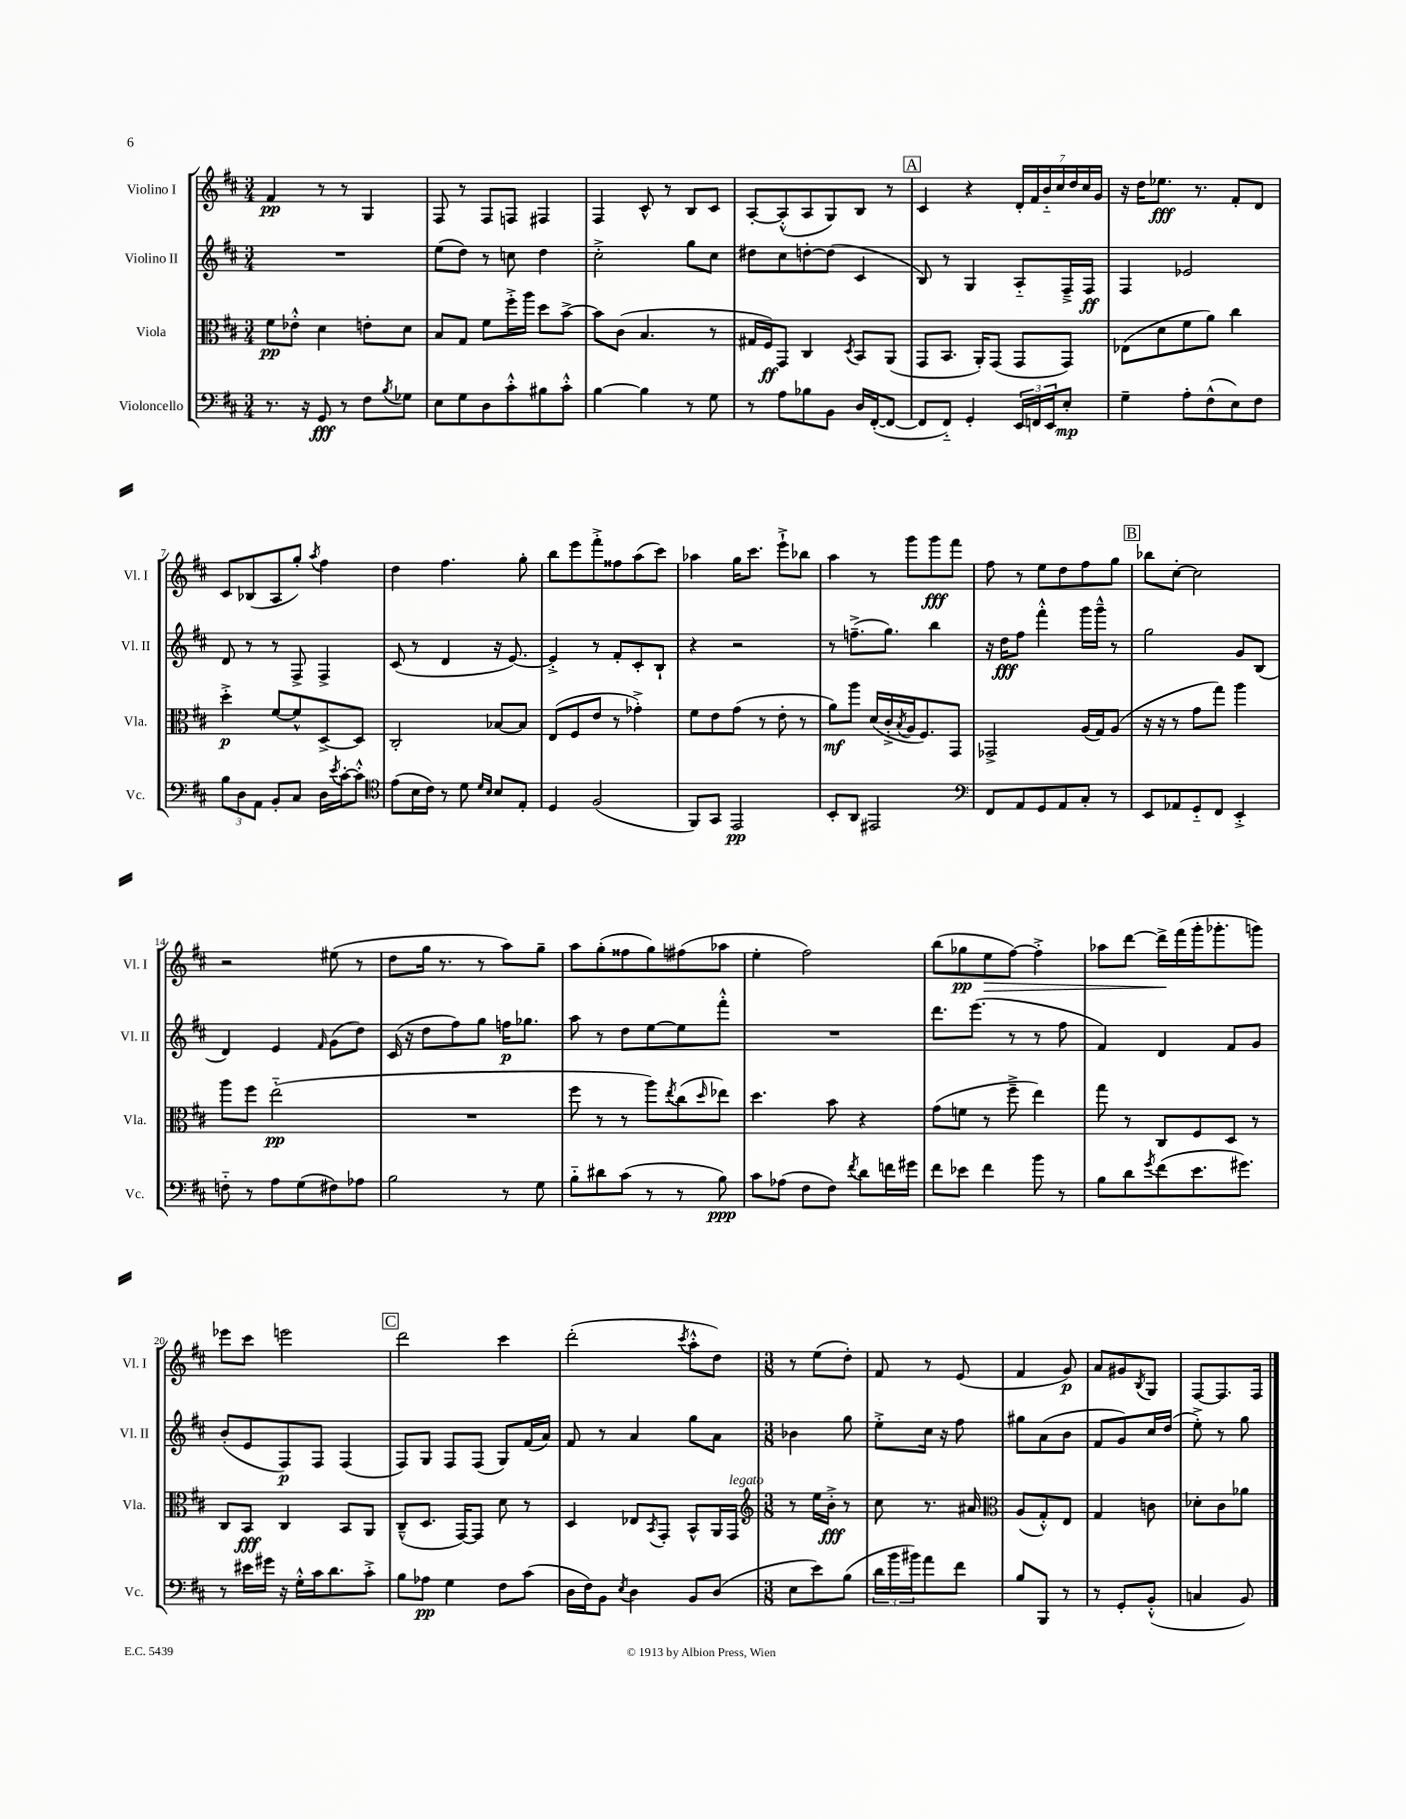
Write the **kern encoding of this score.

**kern	**dynam	**kern	**dynam	**kern	**dynam	**kern	**dynam
*part4	*part4	*part3	*part3	*part2	*part2	*part1	*part1
*staff4	*staff4	*staff3	*staff3	*staff2	*staff2	*staff1	*staff1
*I"Violoncello	*	*I"Viola	*	*I"Violino II	*	*I"Violino I	*
*I'Vc.	*	*I'Vla.	*	*I'Vl. II	*	*I'Vl. I	*
*clefF4	*	*clefC3	*	*clefG2	*	*clefG2	*
*k[f#c#]	*	*k[f#c#]	*	*k[f#c#]	*	*k[f#c#]	*
*M3/4	*	*M3/4	*	*M3/4	*	*M3/4	*
=1	=1	=1	=1	=1	=1	=1	=1
8.r	.	8f#\L	pp	2.r	.	4f#/	pp
.	.	8e-X'^^\J	.	.	.	.	.
16r	.	.	.	.	.	.	.
8GG/	fff	4d\	.	.	.	8r	.
8r	.	.	.	.	.	8r	.
8F#\L	.	8en'\L	.	.	.	4G/	.
8qB/	.	.	.	.	.	.	.
8G-X\J	.	8d\J	.	.	.	.	.
=2	=2	=2	=2	=2	=2	=2	=2
8E\L	.	8B/L	.	(8ee\L	.	8F#/	.
8G\	.	8G/J	.	8dd\J)	.	8r	.
8D\	.	8f#\L	.	8r	.	8F#/L	.
8c#'^^\	.	16ff#'^\L	.	8ccn\	.	8Fn/J	.
.	.	16aa\JJ	.	.	.	.	.
8B#X\	.	8dd\L	.	4dd\	.	4F#X/	.
8c#'^^\J	.	[8b^\J	.	.	.	.	.
=3	=3	=3	=3	=3	=3	=3	=3
[4B\	.	8b\L]	.	2cc#'^\	.	4F#/	.
.	.	(8c#\J	.	.	.	.	.
4B\]	.	4.B/	.	.	.	8c#^^/	.
.	.	.	.	.	.	8r	.
8r	.	.	.	8gg\L	.	8B/L	.
8G\	.	8r	.	8cc#\J	.	8c#/J	.
=4	=4	=4	=4	=4	=4	=4	=4
8r	.	16G#X/LL	.	8dd#X\L	.	[8A'/L	.
.	.	16F#/J)	ff	.	.	.	.
8A\L	.	8GG/J	.	8cc#\	.	(8A'^^/]	.
8B-X\	.	4C#/	.	[8ddn'\	.	8A/	.
8BB\J	.	.	.	(8dd\J]	.	8G/)	.
.	.	8qD/	.	.	.	.	.
16D/LL	.	8BB/L	.	4c#/	.	8B/J	.
([16FF#'/J	.	.	.	.	.	.	.
8FF#/J_	.	(8AA/J	.	.	.	8r	.
!!LO:REH:place=s1:t=A
=5	=5	=5	=5	=5	=5	=5	=5
8FF#/L]	.	8GG/L	.	8B/)	.	4c#/	.
8FF#/J)	.	8.BB/J	.	8r	.	.	.
4GG'/	.	.	.	4G/	.	4r	.
.	.	16AA'/KL)	.	.	.	.	.
.	.	(8GG/J	.	.	.	.	.
24EE/LL	.	8GG/L	.	8A/L	.	28d'/LL	.
.	.	.	.	.	.	28f#/	.
24FFn/	.	.	.	.	.	.	.
.	.	.	.	.	.	28b/	.
24EE/J	.	.	.	.	.	.	.
.	.	.	.	.	.	28cc#/	.
8E'/J	mp	8GG/J)	.	16F#~^/L	.	.	.
.	.	.	.	.	.	28dd/	.
.	.	.	.	.	.	28cc#/	.
.	.	.	.	16F#/JJ	ff	.	.
.	.	.	.	.	.	28g/JJ	.
=6	=6	=6	=6	=6	=6	=6	=6
4G~\	.	(8E-X\L	.	4F#/	.	16r	.
.	.	.	.	.	.	16dd\KL	.
.	.	8d\	.	.	.	8.ee-X\J	fff
8A'\L	.	8f#\	.	2e-X/	.	.	.
.	.	.	.	.	.	8.r	.
(8F#^^\	.	8a\J)	.	.	.	.	.
8E\)	.	4cc#\	.	.	.	8f#'/L	.
8F#\J	.	.	.	.	.	8d/J	.
!!LO:LB:g=z
=7	=7	=7	=7	=7	=7	=7	=7
12B\L	.	4dd'^\	p	8d/	.	8c#/L	.
12D\	.	.	.	.	.	.	.
.	.	.	.	8r	.	(8B-X/	.
12AA\J	.	.	.	.	.	.	.
8BB'/L	.	[8f#/L	.	8r	.	8A/	.
8C#/J	.	8f#^^/]	.	8F#^/	.	8gg'/J)	.
.	.	.	.	.	.	8qaa/	.
16D\LL	.	[8D^/	.	4F#^/	.	4ff#\	.
8qe/	.	.	.	.	.	.	.
[16c#'\J	.	.	.	.	.	.	.
8c#'^^\J]	.	8D/J]	.	.	.	.	.
=8	=8	=8	=8	=8	=8	=8	=8
*clefC4	*	*	*	*	*	*	*
(8e\L	.	2C#'/	.	(8c#/	.	4dd\	.
16B\L	.	.	.	8r	.	.	.
16c#\JJ)	.	.	.	.	.	.	.
8r	.	.	.	4d/	.	4.ff#\	.
8d\	.	.	.	.	.	.	.
16qqd/LL	.	.	.	.	.	.	.
16qqB/JJ	.	.	.	.	.	.	.
8B/L	.	[8B-X/L	.	16r	.	.	.
.	.	.	.	[8.e/)	.	.	.
8E'/J	.	8B-/J]	.	.	.	8gg'\	.
=9	=9	=9	=9	=9	=9	=9	=9
4D/	.	(8E/L	.	4e'^/]	.	8bb\L	.
.	.	8F#/	.	.	.	8eee\	.
(2F#/	.	8e/J	.	8r	.	8fff#'^\	.
.	.	8r	.	8f#'/L	.	8ff##X\	.
.	.	4g-X'^\)	.	8c#'/	.	(8aa\	.
.	.	.	.	8B`/J	.	8ccc#\J)	.
=10	=10	=10	=10	=10	=10	=10	=10
8FF#/L)	.	8f#\L	.	4r	.	4aa-X\	.
8GG/J	.	8e\	.	.	.	.	.
2EE/	pp	(8g\J	.	2r	.	16gg\KL	.
.	.	.	.	.	.	8.ccc#\J	.
.	.	8r	.	.	.	.	.
.	.	8e'\	.	.	.	8eee`^\L	.
.	.	8r	.	.	.	8bb-X\J	.
=11	=11	=11	=11	=11	=11	=11	=11
8BB'/L	.	8a\L)	mf	8r	.	4aa\	.
8AA/J	.	8aa\J	.	(8.ffn~^\L	.	.	.
2EE#X/	.	(16d/LL	.	.	.	8r	.
.	.	16c#'^/	.	8.gg\J)	.	.	.
.	.	8qB/	.	.	.	.	.
.	.	16A/J	.	.	.	8ggg\L	.
.	.	8.F#/)	.	.	.	.	.
.	.	.	.	4bb\	.	8ggg\	fff
.	.	8GG/J	.	.	.	8fff#\J	.
=12	=12	=12	=12	=12	=12	=12	=12
*clefF4	*	*	*	*	*	*	*
8FF#/L	.	2GG-X^/	.	16r	.	8ff#\	.
.	.	.	.	16dd\KL	fff	.	.
8AA/	.	.	.	8ff#\J	.	8r	.
8GG/	.	.	.	4fff#'^^\	.	8ee\L	.
8AA/	.	.	.	.	.	8dd\	.
8C#'/J	.	(16A/LL	.	16ggg\LL	.	8ff#\	.
.	.	16G/J)	.	16ggg~^^\JJ	.	.	.
8r	.	(8A/J	.	8r	.	8gg\J	.
!!LO:REH:place=s1:t=B
=13	=13	=13	=13	=13	=13	=13	=13
8EE/L	.	16r	.	2gg\	.	8bb-X\L	.
.	.	16r	.	.	.	.	.
8AA-X/	.	8r	.	.	.	[8cc#'\J	.
8GG/	.	8g\L	.	.	.	2cc#\]	.
8FF#/J	.	8gg\J)	.	.	.	.	.
4EE'^/	.	4aa\	.	8g/L	.	.	.
.	.	.	.	(8B/J	.	.	.
!!LO:LB:g=z
=14	=14	=14	=14	=14	=14	=14	=14
8Fn\	.	8aa\L	.	4d/)	.	2r	.
8r	.	8ff#\J	.	.	.	.	.
8A\L	.	(2ee\	pp	4e/	.	.	.
(8G\	.	.	.	.	.	.	.
.	.	.	.	16qqf#/	.	.	.
8F#X\)	.	.	.	(8g\L	.	(8ee#X\	.
8A-X\J	.	.	.	8dd\J)	.	8r	.
=15	=15	=15	=15	=15	=15	=15	=15
2B\	.	2.r	.	(16c#/	.	8dd\L	.
.	.	.	.	16r	.	.	.
.	.	.	.	8dd\L	.	16gg\Jk	.
.	.	.	.	.	.	8.r	.
.	.	.	.	8ff#\)	.	.	.
.	.	.	.	8gg\J	.	8r	.
8r	.	.	.	16ffn\KL	p	8aa\L)	.
.	.	.	.	8.gg-X\J	.	.	.
8G\	.	.	.	.	.	8gg~\J	.
=16	=16	=16	=16	=16	=16	=16	=16
8B\L	.	8ff#\	.	8aa\	.	8aa\L	.
8d#X\	.	8r	.	8r	.	(8gg'\	.
(8c#\J	.	8r	.	8dd\L	.	8ff##X\	.
8r	.	8aa\L)	.	[8ee\	.	8gg\)	.
.	.	8qee/	.	.	.	.	.
8r	.	(8cc#\	.	8ee\]	.	(8ff#X\	.
.	.	16qqdd/	.	.	.	.	.
8B\)	ppp	8ee-X\J)	.	8fff#'^^\J	.	8aa-X\J	.
=17	=17	=17	=17	=17	=17	=17	=17
8c#\L	.	4.dd\	.	2.r	.	4ee'\	.
(8A-X\J	.	.	.	.	.	.	.
8F#\L	.	.	.	.	.	2ff#\)	.
8F#\J)	.	8b\	.	.	.	.	.
8qf#/	.	.	.	.	.	.	.
8d\L	.	4r	.	.	.	.	.
16fn\L	.	.	.	.	.	.	.
16g#X\JJ	.	.	.	.	.	.	.
=18	=18	=18	=18	=18	=18	=18	=18
8f#\L	.	(8g\L	.	8.ddd\L	.	(8bb\L	.
8e-X\J	.	8fn\J	.	.	.	8gg-X\	pp
.	.	.	.	(8.eee\J	.	.	.
!	!	!	!	!	!	!	!LO:HP:b
4f#\	.	8r	.	.	.	8ee\	>
.	.	8ff#~^\	.	8r	.	[8ff#\J)	.
8b\	.	4ee\)	.	8r	.	4ff#'^\]	.
8r	.	.	.	8ff#\	.	.	.
=19	=19	=19	=19	=19	=19	=19	=19
8B\L	.	8gg\	.	4f#/)	.	8aa-X\L	.
8d\	.	8r	.	.	.	[8ddd\J	.
8qg/	.	.	.	.	.	.	.
(8f#\	.	8C#/L	.	4d/	.	16ddd^\LL]	.
.	.	.	.	.	.	(16fff#\	]
8.e\	.	8F#/	.	.	.	16ggg'\J	.
.	.	.	.	.	.	8.ggg-X'\	.
.	.	8D/J	.	8f#/L	.	.	.
8.g#X\J)	.	.	.	.	.	.	.
.	.	8r	.	8g/J	.	8gggn\J)	.
!!LO:LB:g=z
=20	=20	=20	=20	=20	=20	=20	=20
8r	.	8C#/L	.	(8b'/L	.	8eee-X\L	.
16e#X\LL	.	8BB/J	fff	8e/	.	8ccc#\J	.
16g#X\JJ	.	.	.	.	.	.	.
16r	.	4C#/	.	8F#/)	p	2eeen\	.
16G'^^\LL	.	.	.	.	.	.	.
16c#\J	.	.	.	8F#/J	.	.	.
8.d\	.	.	.	.	.	.	.
.	.	8BB/L	.	(4F#/	.	.	.
8c#'^\J	.	8AA/J	.	.	.	.	.
!!LO:REH:place=s1:t=C
=21	=21	=21	=21	=21	=21	=21	=21
8B\L	.	(8C#~^^/L	.	8F#/L)	.	2ddd\	.
8A-X\J	pp	8.D/J	.	8G/J	.	.	.
4G\	.	.	.	8F#/L	.	.	.
.	.	[16GG/KL)	.	.	.	.	.
.	.	8GG/J]	.	(8F#/J	.	.	.
8F#\L	.	8d\	.	8G/L)	.	4ccc#\	.
(8c#\J	.	8r	.	(16f#/L	.	.	.
.	.	.	.	16a/JJ)	.	.	.
=22	=22	=22	=22	=22	=22	=22	=22
16D\LL	.	4D/	.	8f#/	.	(2ddd'\	.
16F#\J)	.	.	.	.	.	.	.
8BB\J	.	.	.	8r	.	.	.
8qE/	.	.	.	.	.	.	.
4D\	.	8E-X/L	.	4a/	.	.	.
.	.	8qBB/	.	.	.	.	.
.	.	8GG'/J	.	.	.	.	.
.	.	.	.	.	.	8qccc#/	.
8BB/L	.	8BB^^/L	.	8gg\L	.	8aa'^^\L	.
(8D/J	.	16AA/L	.	8a\J	.	8dd\J)	.
!	!	!LO:TX:a:i:t=legato	!	!	!	!	!
.	.	16GG/JJ	.	.	.	.	.
=23	=23	=23	=23	=23	=23	=23	=23
*	*	*clefG2	*	*	*	*	*
*M3/8	*	*M3/8	*	*M3/8	*	*M3/8	*
8E\L	.	8r	.	4b-X\	.	8r	.
8e\)	.	16ee\LL	.	.	.	(8ee\L	.
.	.	16b'^\JJ	fff	.	.	.	.
(8B\J	.	8r	.	8gg\	.	8dd'\J)	.
=24	=24	=24	=24	=24	=24	=24	=24
24d\LL	.	8cc#\	.	8ee'^\L	.	8f#/	.
24b\	.	.	.	.	.	.	.
24b#X\J)	.	.	.	.	.	.	.
8a\	.	8.r	.	16cc#\Jk	.	8r	.
.	.	.	.	16r	.	.	.
8f#\J	.	.	.	8ff#\	.	(8e/	.
.	.	16a#X/	.	.	.	.	.
=25	=25	=25	=25	=25	=25	=25	=25
*	*	*clefC3	*	*	*	*	*
8B/L	.	(8A/L	.	8gg#X\L	.	4f#/	.
8BBB/J	.	8G'^^/)	.	(8a\	.	.	.
8r	.	8E/J	.	8b\J	.	8g/)	p
=26	=26	=26	=26	=26	=26	=26	=26
8r	.	4G/	.	8f#/L	.	8a/L	.
8GG'/L	.	.	.	8g/)	.	8g#X/	.
.	.	.	.	.	.	8qB/	.
(8BB'^^/J	.	8cn\	.	16cc#/L	.	8G/J	.
.	.	.	.	(16dd/JJ	.	.	.
=27	=27	=27	=27	=27	=27	=27	=27
4Cn/	.	8d-X'\L	.	8ee'^\)	.	[8F#/L	.
.	.	8c#\	.	8r	.	8.F#/]	.
8BB/)	.	8a-X\J	.	8gg\	.	.	.
.	.	.	.	.	.	16F#/Jk	.
==	==	==	==	==	==	==	==
*-	*-	*-	*-	*-	*-	*-	*-
